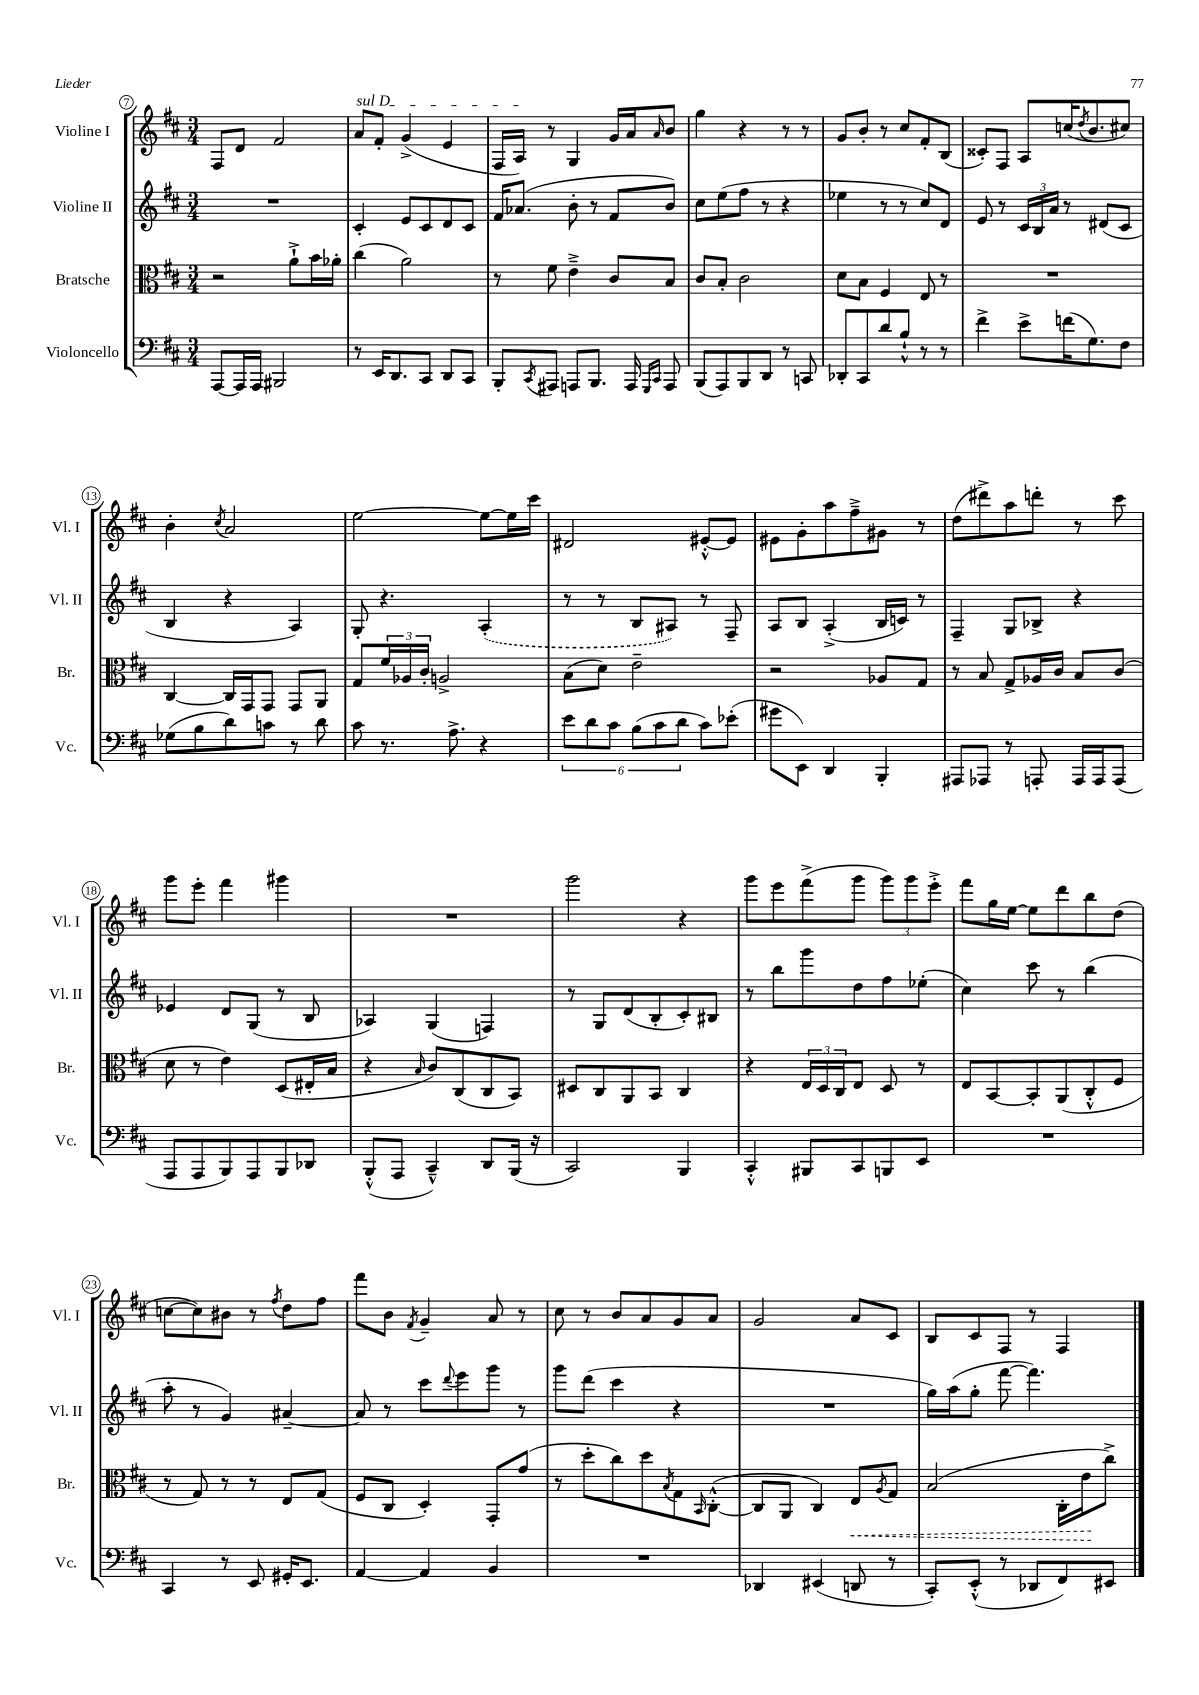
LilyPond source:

<<
\new StaffGroup <<
\new Staff = "s0" \with { instrumentName = "Violine I" shortInstrumentName = "Vl. I" } {
    \clef treble \key d \major \numericTimeSignature \time 3/4
    fis8 d'8 fis'2 |
    \once \override TextSpanner.bound-details.left.text = \markup { \italic "sul D" } a'8\startTextSpan fis'8-. g'4->( e'4 |
    fis16 a16\stopTextSpan) r8 g4 g'16 a'16 \grace { a'16 } b'8 |
    g''4 r4 r8 r8 |
    g'8 b'8-. r8 cis''8 fis'8-. b8( |
    cisis'8-.) fis8 a8 c''16( \acciaccatura { d''8 } b'8. cis''8) |
    b'4-. \acciaccatura { cis''8 } a'2 |
    e''2~ e''8~ e''16 cis'''16 |
    dis'2 eis'8~-.-^ eis'8 |
    eis'8 g'8-. a''8 fis''8---> gis'8 r8 |
    d''8( dis'''8->) a''8 d'''8-. r8 cis'''8 |
    g'''8 e'''8-. fis'''4 gis'''4 |
    R2. |
    g'''2 r4 |
    g'''8 e'''8 fis'''8->( g'''8 \tuplet 3/2 { g'''8) g'''8 e'''8-.-> } |
    fis'''8 g''16 e''16~ e''8 d'''8 b''8 d''8( |
    c''8~ c''8) bis'8 r8 \acciaccatura { fis''8 } d''8 fis''8 |
    fis'''8 b'8 \acciaccatura { fis'8 } g'4-- a'8 r8 |
    cis''8 r8 b'8 a'8 g'8 a'8 |
    g'2 a'8 cis'8 |
    b8 cis'8 fis8 r8 fis4 \bar "|." |
}
\new Staff = "s1" \with { instrumentName = "Violine II" shortInstrumentName = "Vl. II" } {
    \clef treble \key d \major \numericTimeSignature \time 3/4
    R2. |
    cis'4-. e'8 cis'8 d'8 cis'8 |
    fis'16 aes'8.( b'8-. r8 fis'8 b'8) |
    cis''8 e''8( fis''8 r8 r4 |
    ees''4 r8 r8 cis''8) d'8 |
    e'8 r8 \tuplet 3/2 { cis'16 b16 a'16 } r8 dis'8( cis'8 |
    b4 r4 a4) |
    g8-. r4. \once \slurDashed a4-.( |
    r8 r8 b8 ais8) r8 fis8-- |
    a8 b8 a4-.->( b16 c'16) r8 |
    fis4-- g8 bes8-> r4 |
    ees'4 d'8 g8( r8 b8 |
    aes4) g4( f4) |
    r8 g8 d'8( b8-. cis'8-.) bis8 |
    r8 b''8 g'''8 d''8 fis''8 ees''8-.( |
    cis''4) cis'''8 r8 b''4( |
    a''8-. r8 g'4) ais'4~-- |
    ais'8 r8 cis'''8 \appoggiatura { d'''8 } e'''8 g'''8 r8 |
    g'''8 d'''8( cis'''4 r4 |
    R2. |
    g''16) a''16( g''8-. fis'''8~ fis'''4.) \bar "|." |
}
\new Staff = "s2" \with { instrumentName = "Bratsche" shortInstrumentName = "Br." } {
    \clef alto \key d \major \numericTimeSignature \time 3/4
    r2 a'8-!-> b'16 aes'16-. |
    cis''4( a'2) |
    r8 fis'8 e'4---> cis'8 b8 |
    cis'8 b8-. cis'2 |
    d'8 b8 fis4 e8 r8 |
    R2. |
    cis4~ cis16 g,16 g,8 g,8 a,8 |
    g8 \tuplet 3/2 { fis'16 aes16 cis'16-. } a2-> |
    b8( d'8) e'2-- |
    r2 aes8 g8 |
    r8 b8 g8-> aes16 cis'16 b8 cis'8( |
    d'8 r8 e'4) d8( eis16-. b16 |
    r4 \grace { b16 } cis'8) cis8( cis8 b,8) |
    dis8 cis8 a,8 b,8 cis4 |
    r4 \tuplet 3/2 { e16 d16 cis16 } e8 d8 r8 |
    e8 b,8~ b,8-. a,8( cis8-.-^ fis8 |
    r8 g8) r8 r8 e8 g8( |
    fis8 cis8 d4-.) g,8-. g'8( |
    r8 d''8-. cis''8) d''8 \acciaccatura { b8 } g8 \grace { b,16 } cis8~-.-^( |
    cis8 a,8 cis4) \once \override Hairpin.style = #'dashed-line e8\< \acciaccatura { a8 } g8 |
    b2( cis16-. e'16\! cis''8->) \bar "|." |
}
\new Staff = "s3" \with { instrumentName = "Violoncello" shortInstrumentName = "Vc." } {
    \clef bass \key d \major \numericTimeSignature \time 3/4
    a,,8~ a,,16 a,,16 bis,,2 |
    r8 e,16 d,8. cis,8 d,8 cis,8 |
    b,,8-. \acciaccatura { cis,8 } ais,,8 a,,8 b,,8. a,,16 \grace { g,,16 cis,16 } a,,8 |
    b,,8( a,,8) b,,8 d,8 r8 c,8 |
    des,8-. cis,8 d'8 b8-!-^ r8 r8 |
    fis'4-> e'8-> f'16( g8.) fis8 |
    ges8( b8 d'8) c'8 r8 d'8 |
    cis'8 r8. a8.-> r4 |
    \tuplet 6/4 { e'8 d'8 cis'8 b8( cis'8 d'8 } cis'8) ees'8-.( |
    gis'8 e,8) d,4 b,,4-. |
    ais,,8 aes,,8 r8 a,,8-. a,,16 a,,16 a,,8( |
    a,,8 a,,8 b,,8) a,,8 b,,8 des,8 |
    b,,8-.-^( a,,8 cis,4---^) d,8 b,,16( r16 |
    cis,2) b,,4 |
    cis,4-.-^ bis,,8 cis,8 b,,8 e,8 |
    R2. |
    cis,4 r8 e,8 gis,16-. e,8. |
    a,4~ a,4 b,4 |
    R2. |
    des,4 eis,4( d,8 r8 |
    cis,8-.) e,8-.-^( r8 des,8 fis,8) eis,8 \bar "|." |
}
>>
>>
\layout { \context { \Score currentBarNumber = #7 \override BarNumber.stencil = #(make-stencil-circler 0.1 0.3 ly:text-interface::print) } }
